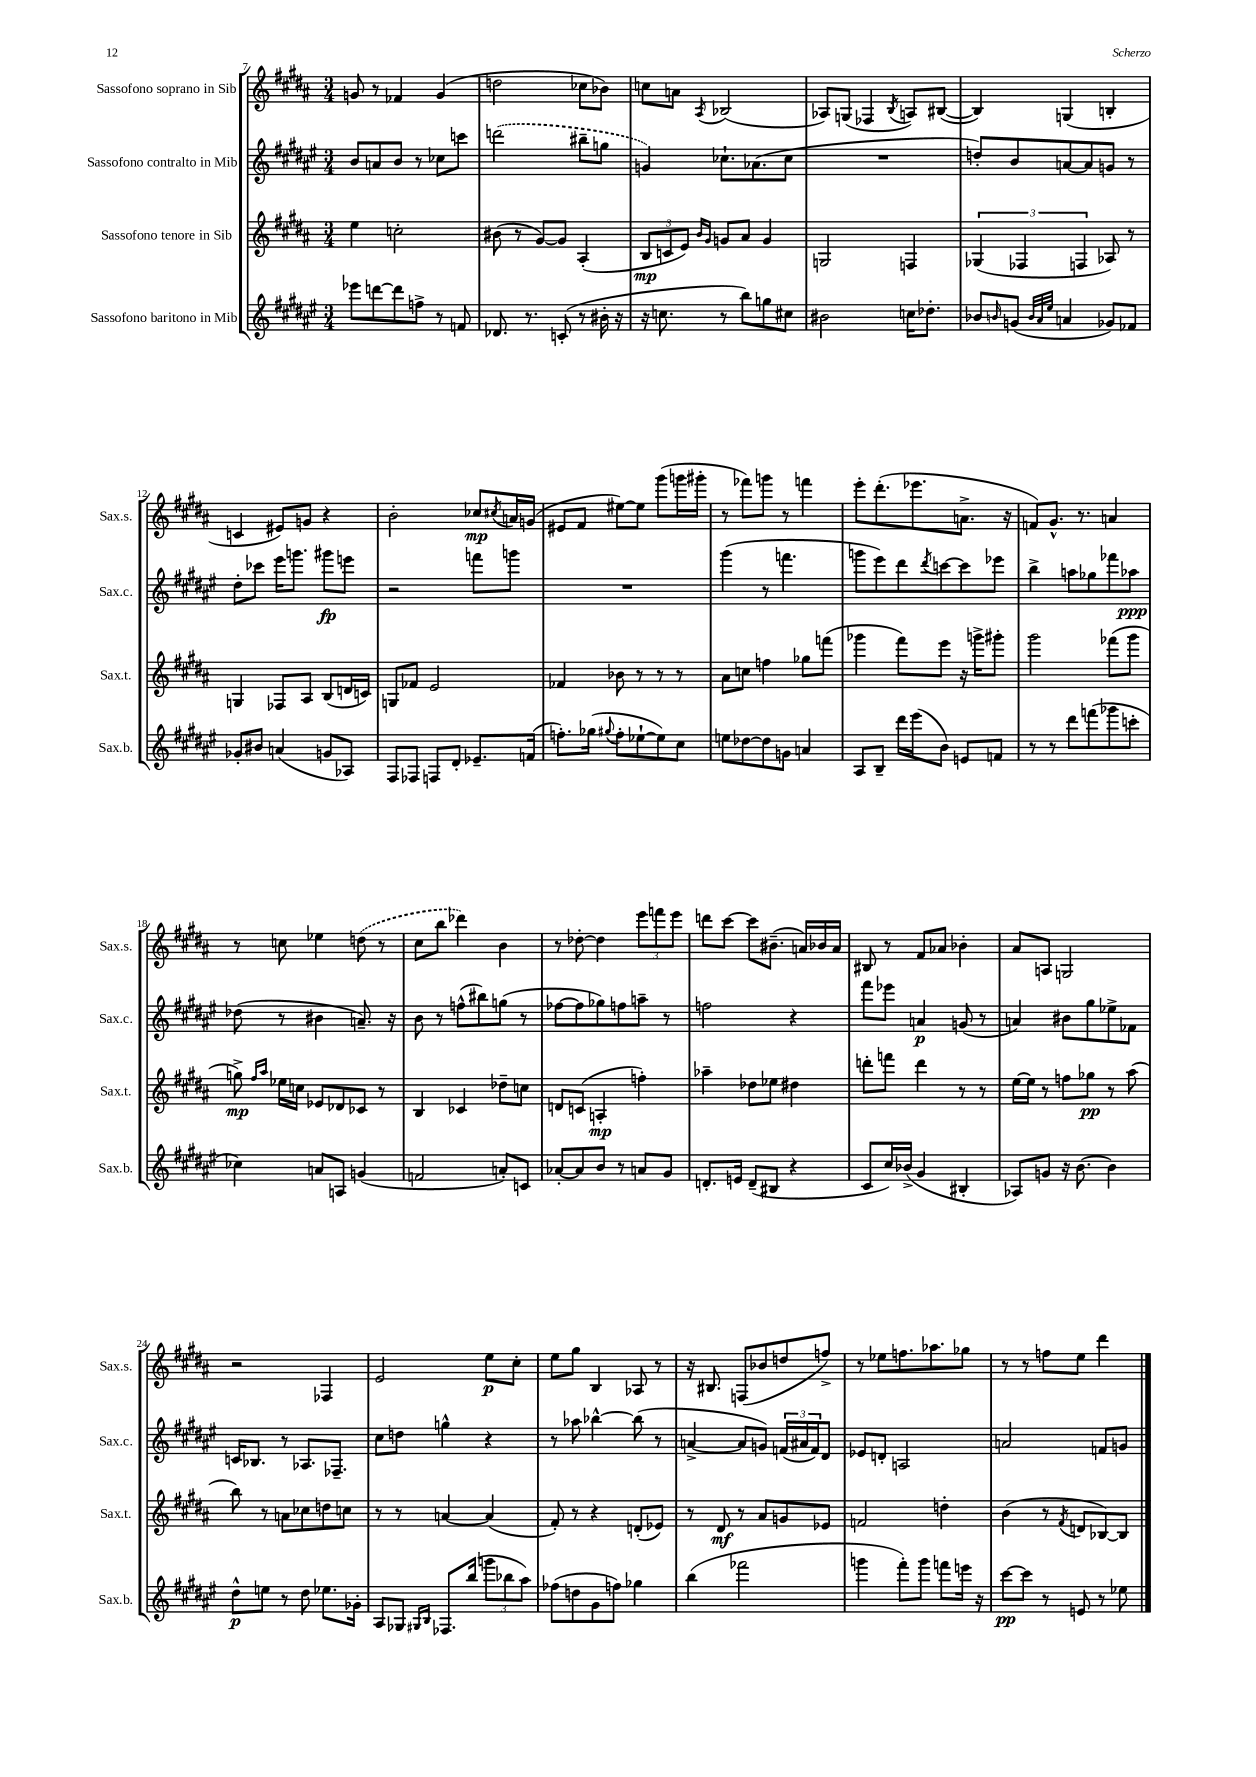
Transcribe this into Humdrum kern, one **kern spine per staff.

**kern	**dynam	**kern	**dynam	**kern	**dynam	**kern	**dynam
*part4	*part4	*part3	*part3	*part2	*part2	*part1	*part1
*staff4	*staff4	*staff3	*staff3	*staff2	*staff2	*staff1	*staff1
*I"Sassofono baritono in Mib	*	*I"Sassofono tenore in Sib	*	*I"Sassofono contralto in Mib	*	*I"Sassofono soprano in Sib	*
*I'Sax.b.	*	*I'Sax.t.	*	*I'Sax.c.	*	*I'Sax.s.	*
*clefG2	*	*clefG2	*	*clefG2	*	*clefG2	*
*k[f#c#g#d#a#e#]	*	*k[f#c#g#d#a#]	*	*k[f#c#g#d#a#e#]	*	*k[f#c#g#d#a#]	*
*M3/4	*	*M3/4	*	*M3/4	*	*M3/4	*
=7	=7	=7	=7	=7	=7	=7	=7
8eee-X\L	.	4ee\	.	8b/L	.	8gn/	.
[8dddn\	.	.	.	8an/	.	8r	.
8ddd\]	.	2ccn'\	.	8b/J	.	4f-X/	.
8ffn^\J	.	.	.	8r	.	.	.
8r	.	.	.	8cc-X\L	.	(4g/	.
8fn/	.	.	.	8cccn\J	.	.	.
=8	=8	=8	=8	=8	=8	=8	=8
8.d-X/	.	(8b#X\	.	(2dddn\	.	2ddn\	.
.	.	8r	.	.	.	.	.
8.r	.	.	.	.	.	.	.
.	.	[8g#/L)	.	.	.	.	.
(8cn'/	.	8g#/J]	.	.	.	.	.
8r	.	(4A#'/	.	8bb#X~\L	.	8cc-X\L	.
16b#X'\	.	.	.	8ggn\J	.	8b-X\J)	.
16r	.	.	.	.	.	.	.
=9	=9	=9	=9	=9	=9	=9	=9
16r	.	12B/L	mp	4gn/)	.	8ccn\L	.
8.ccn\	.	.	.	.	.	.	.
.	.	12cn/	.	.	.	.	.
.	.	.	.	.	.	8an\J	.
.	.	12e/J)	.	.	.	.	.
.	.	16qqb/LL	.	.	.	.	.
.	.	16qqg#/JJ	.	.	.	8qA#/	.
8r	.	8gn/L	.	8.cc-X`\L	.	(2B-X/	.
8bb\L)	.	8a#/J	.	.	.	.	.
.	.	.	.	(8.a-X\	.	.	.
8ggn\	.	4g/	.	.	.	.	.
8cc#X\J	.	.	.	8cc-\J	.	.	.
=10	=10	=10	=10	=10	=10	=10	=10
2b#X\	.	2Gn/	.	2.r	.	8A-X/L)	.
.	.	.	.	.	.	(8Gn/J	.
.	.	.	.	.	.	4F-X/	.
.	.	.	.	.	.	8qB/	.
16ccn\KL	.	4Fn/	.	.	.	8An/L)	.
8.dd-X'\J	.	.	.	.	.	.	.
.	.	.	.	.	.	([8B#X/J	.
=11	=11	=11	=11	=11	=11	=11	=11
8b-X/L	.	(6G-X/	.	8ddn'/L)	.	4B#/])	.
16qqbn/	.	.	.	.	.	.	.
(8gn/J	.	.	.	8b/	.	.	.
.	.	6F-X/	.	.	.	.	.
32qqb/LLL	.	.	.	.	.	.	.
32qqa#/	.	.	.	.	.	.	.
32qqee#/JJJ	.	.	.	.	.	.	.
4an/	.	.	.	[8an/	.	(4Gn/	.
.	.	6Fn/	.	.	.	.	.
.	.	.	.	8a/]	.	.	.
8g-X/L)	.	8A-X/)	.	8gn/J	.	4Bn'/	.
8f-X/J	.	8r	.	8r	.	.	.
!!LO:LB:g=z
=12	=12	=12	=12	=12	=12	=12	=12
8g-X'/L	.	4Gn/	.	8dd#'\L	.	4cn/	.
8b#X/J	.	.	.	8ccc-X\J	.	.	.
(4an/	.	8F-X/L	.	16eee#\KL	.	8e#X/L)	.
.	.	.	.	8.gggn\J	.	.	.
.	.	8A#/J	.	.	.	8gn/J	.
8gn/L	.	(8B/L	.	8ggg#X\L	fp	4r	.
8A-X/J)	.	16dn/L	.	8eeen\J	.	.	.
.	.	16cn/JJ)	.	.	.	.	.
=13	=13	=13	=13	=13	=13	=13	=13
8F#/L	.	8Gn/L	.	2r	.	2b'\	.
8F-X/J	.	8f-X/J	.	.	.	.	.
8Fn/L	.	2e/	.	.	.	.	.
8d#'/J	.	.	.	.	.	.	.
8.e-X~/L	.	.	.	8fffn\L	.	8cc-X/L	mp
.	.	.	.	.	.	8qcc#X/	.
.	.	.	.	8gggn\J	.	16an/L	.
(16fn/Jk	.	.	.	.	.	(16gn/JJ	.
=14	=14	=14	=14	=14	=14	=14	=14
8.ffn'\L)	.	4f-X/	.	2.r	.	8e#X/L	.
.	.	.	.	.	.	8f#/J	.
(16gg-X\Jk	.	.	.	.	.	.	.
8qqgg#X/	.	.	.	.	.	.	.
8ff'\L	.	8b-X\	.	.	.	[8ee#X\L)	.
[8ee-X`\	.	8r	.	.	.	8ee#\J]	.
8ee-\])	.	8r	.	.	.	(8ggg#\L	.
8cc#\J	.	8r	.	.	.	16gggn\L	.
.	.	.	.	.	.	16ggg#X'\JJ	.
=15	=15	=15	=15	=15	=15	=15	=15
8een\L	.	8a#\L	.	(4ggg#\	.	8r	.
[8dd-X\	.	8ccn\J	.	.	.	8fff-X\L)	.
8dd-\]	.	4ffn\	.	8r	.	8gggn\J	.
8gn\J	.	.	.	4.fffn\	.	8r	.
4an/	.	8gg-X\L	.	.	.	4fffn\	.
.	.	(8fffn\J	.	.	.	.	.
=16	=16	=16	=16	=16	=16	=16	=16
8A#/L	.	4ggg-X\	.	8gggn\L	.	8eee'\L	.
8B~/J	.	.	.	8eee#\)	.	(8.ddd#'\	.
16ddd#\LL	.	8fff#\L)	.	8ddd#\	.	.	.
(16eee#\J	.	.	.	.	.	8.eee-X\	.
.	.	.	.	8qddd#/	.	.	.
8b\J)	.	8eee\J	.	[8cccn\	.	.	.
8en/L	.	16r	.	8ccc\]	.	8.an^\J	.
.	.	16gggn^\KL	.	.	.	.	.
8fn/J	.	8ggg#X'\J	.	8eee-X\J	.	.	.
.	.	.	.	.	.	16r	.
=17	=17	=17	=17	=17	=17	=17	=17
8r	.	2ggg#\	.	4bb^\	.	8fn/L)	.
8r	.	.	.	.	.	8.g#^^/J	.
8ddd#\L	.	.	.	8aan\L	.	.	.
.	.	.	.	.	.	8.r	.
(8fffn\	.	.	.	8gg-X\	.	.	.
8ggg-X\	.	(8fff-X\L	.	8fff-X\	.	4an/	.
8cccn'\J	.	8ggg#\J	.	8aa-X\J	ppp	.	.
!!LO:LB:g=z
=18	=18	=18	=18	=18	=18	=18	=18
4cc-X\)	.	8ggn^\)	mp	(8dd-X\	.	8r	.
.	.	16qqff#/LL	.	.	.	.	.
.	.	16qqaa#/JJ	.	.	.	.	.
.	.	16ee-X\LL	.	8r	.	8ccn\	.
.	.	16ccn\JJ	.	.	.	.	.
8an/L	.	8e-X/L	.	4b#X\	.	4ee-X\	.
8An/J	.	8d-X/	.	.	.	.	.
(4gn/	.	8c-X/J	.	8.an~/)	.	(8ddn\	.
.	.	8r	.	.	.	8r	.
.	.	.	.	16r	.	.	.
=19	=19	=19	=19	=19	=19	=19	=19
2fn/	.	4B/	.	8b\	.	8cc#\L	.
.	.	.	.	8r	.	8bb\J	.
.	.	4c-X/	.	(8ffn^^\L	.	4ddd-X\)	.
.	.	.	.	8bb#X\)	.	.	.
8an'/L)	.	8dd-X~\L	.	(8ggn\J	.	4b\	.
8cn/J	.	8ccn\J	.	8r	.	.	.
=20	=20	=20	=20	=20	=20	=20	=20
[8a-X'/L	.	8dn/L	.	[8ff-X\L	.	8r	.
8a-/]	.	(8cn/J	.	8ff-\]	.	[8dd-X'\	.
8b/J	.	4An'/	mp	8gg-X\)	.	4dd-\]	.
8r	.	.	.	8ffn\	.	.	.
8an/L	.	4ffn'\)	.	8aan~\J	.	12eee\L	.
.	.	.	.	.	.	12fffn\	.
8g#/J	.	.	.	8r	.	.	.
.	.	.	.	.	.	12eee\J	.
=21	=21	=21	=21	=21	=21	=21	=21
8.dn'/L	.	4aa-X~\	.	2ffn\	.	8dddn\L	.
.	.	.	.	.	.	[8ccc#\J	.
16en/Jk	.	.	.	.	.	.	.
(8d~/L	.	8dd-X\L	.	.	.	8ccc#\L]	.
8B#X/J	.	8ee-X\J	.	.	.	(8.b#X~\J	.
4r	.	4dd#X\	.	4r	.	.	.
.	.	.	.	.	.	16an/LL)	.
.	.	.	.	.	.	16b-X/	.
.	.	.	.	.	.	16a/JJ	.
=22	=22	=22	=22	=22	=22	=22	=22
8c#/L	.	8dddn'\L	.	8fff#\L	.	8B#X/	.
16cc#/L)	.	8fffn\J	.	8eee-X\J	.	8r	.
(16b-X^/JJ	.	.	.	.	.	.	.
4g#/	.	4ddd\	.	4an/	p	8f#/L	.
.	.	.	.	.	.	8a-X/J	.
4B#X'/	.	8r	.	(8gn/	.	4b-X'\	.
.	.	8r	.	8r	.	.	.
=23	=23	=23	=23	=23	=23	=23	=23
8A-X/L)	.	[16ee\LL	.	4an/)	.	8a#/L	.
.	.	16ee\JJ]	.	.	.	.	.
8gn/J	.	8r	.	.	.	8An/J	.
16r	.	8ffn\L	.	8b#X\L	.	2Gn/	.
[8.b\	.	.	.	.	.	.	.
.	.	8gg-X\J	pp	8gg#\	.	.	.
4b\]	.	8r	.	8ee-X^\	.	.	.
.	.	(8aa#\	.	8f-X\J	.	.	.
!!LO:LB:g=z
=24	=24	=24	=24	=24	=24	=24	=24
8dd#^^\L	p	8bb\)	.	16cn/KL	.	2r	.
.	.	.	.	8.B-X/J	.	.	.
8een\J	.	8r	.	.	.	.	.
8r	.	8an\L	.	8r	.	.	.
8dd#\	.	8cc-X\	.	8.A-X/L	.	.	.
8.ee-X\L	.	8ddn\	.	.	.	4F-X/	.
.	.	.	.	8.F-X~/J	.	.	.
.	.	8ccn\J	.	.	.	.	.
16g-X'\Jk	.	.	.	.	.	.	.
=25	=25	=25	=25	=25	=25	=25	=25
8A#/L	.	8r	.	8cc#\L	.	2e/	.
8G-X/J	.	8r	.	8ddn\J	.	.	.
16qqG#X/LL	.	.	.	.	.	.	.
16qqB/JJ	.	.	.	.	.	.	.
8.F-X/L	.	[4an/	.	4ggn^^\	.	.	.
(16bb/Jk	.	.	.	.	.	.	.
12gggn\L	.	(4a/]	.	4r	.	8ee\L	p
12bb-X\	.	.	.	.	.	.	.
.	.	.	.	.	.	8cc#'\J	.
12aa#\J)	.	.	.	.	.	.	.
=26	=26	=26	=26	=26	=26	=26	=26
(8ff-X\L	.	8f#'/)	.	8r	.	8ee\L	.
8ddn\	.	8r	.	8aa-X\	.	8gg#\J	.
8g#\	.	4r	.	[4bb-X^^\	.	4B/	.
8ffn\J)	.	.	.	.	.	.	.
4gg-X\	.	(8dn'/L	.	(8bb-\]	.	8A-X/	.
.	.	8e-X/J)	.	8r	.	8r	.
=27	=27	=27	=27	=27	=27	=27	=27
(4bb\	.	8r	.	[4an^/	.	16r	.
.	.	.	.	.	.	8.B#X/	.
.	.	8d#/	mf	.	.	.	.
2fff-X\	.	8r	.	8a/L]	.	(8Fn/L	.
.	.	8a#/L	.	8gn/J)	.	8b-X/	.
.	.	8gn/	.	(24fn/LL	.	8ddn/	.
.	.	.	.	24a#X/	.	.	.
.	.	.	.	24f/J)	.	.	.
.	.	8e-X/J	.	8d#/J	.	8ffn^/J)	.
=28	=28	=28	=28	=28	=28	=28	=28
4gggn\	.	2fn/	.	8e-X/L	.	8r	.
.	.	.	.	8dn'/J	.	8ee-X\L	.
8fff#'\L)	.	.	.	2An/	.	8.ffn\	.
8ggg\J	.	.	.	.	.	.	.
.	.	.	.	.	.	8.aa-X\	.
8fffn\L	.	4ddn'\	.	.	.	.	.
16eeen\Jk	.	.	.	.	.	8gg-X\J	.
16r	.	.	.	.	.	.	.
=29	=29	=29	=29	=29	=29	=29	=29
[8ccc#\L	pp	(4b\	.	2an/	.	8r	.
8ccc#\J]	.	.	.	.	.	8r	.
8r	.	8r	.	.	.	8ffn\L	.
.	.	8qf#/	.	.	.	.	.
8en/	.	8dn/L	.	.	.	8ee\J	.
8r	.	[8B-X/)	.	8fn/L	.	4ddd#\	.
8ee-X\	.	8B-/J]	.	8gn/J	.	.	.
==	==	==	==	==	==	==	==
*-	*-	*-	*-	*-	*-	*-	*-
